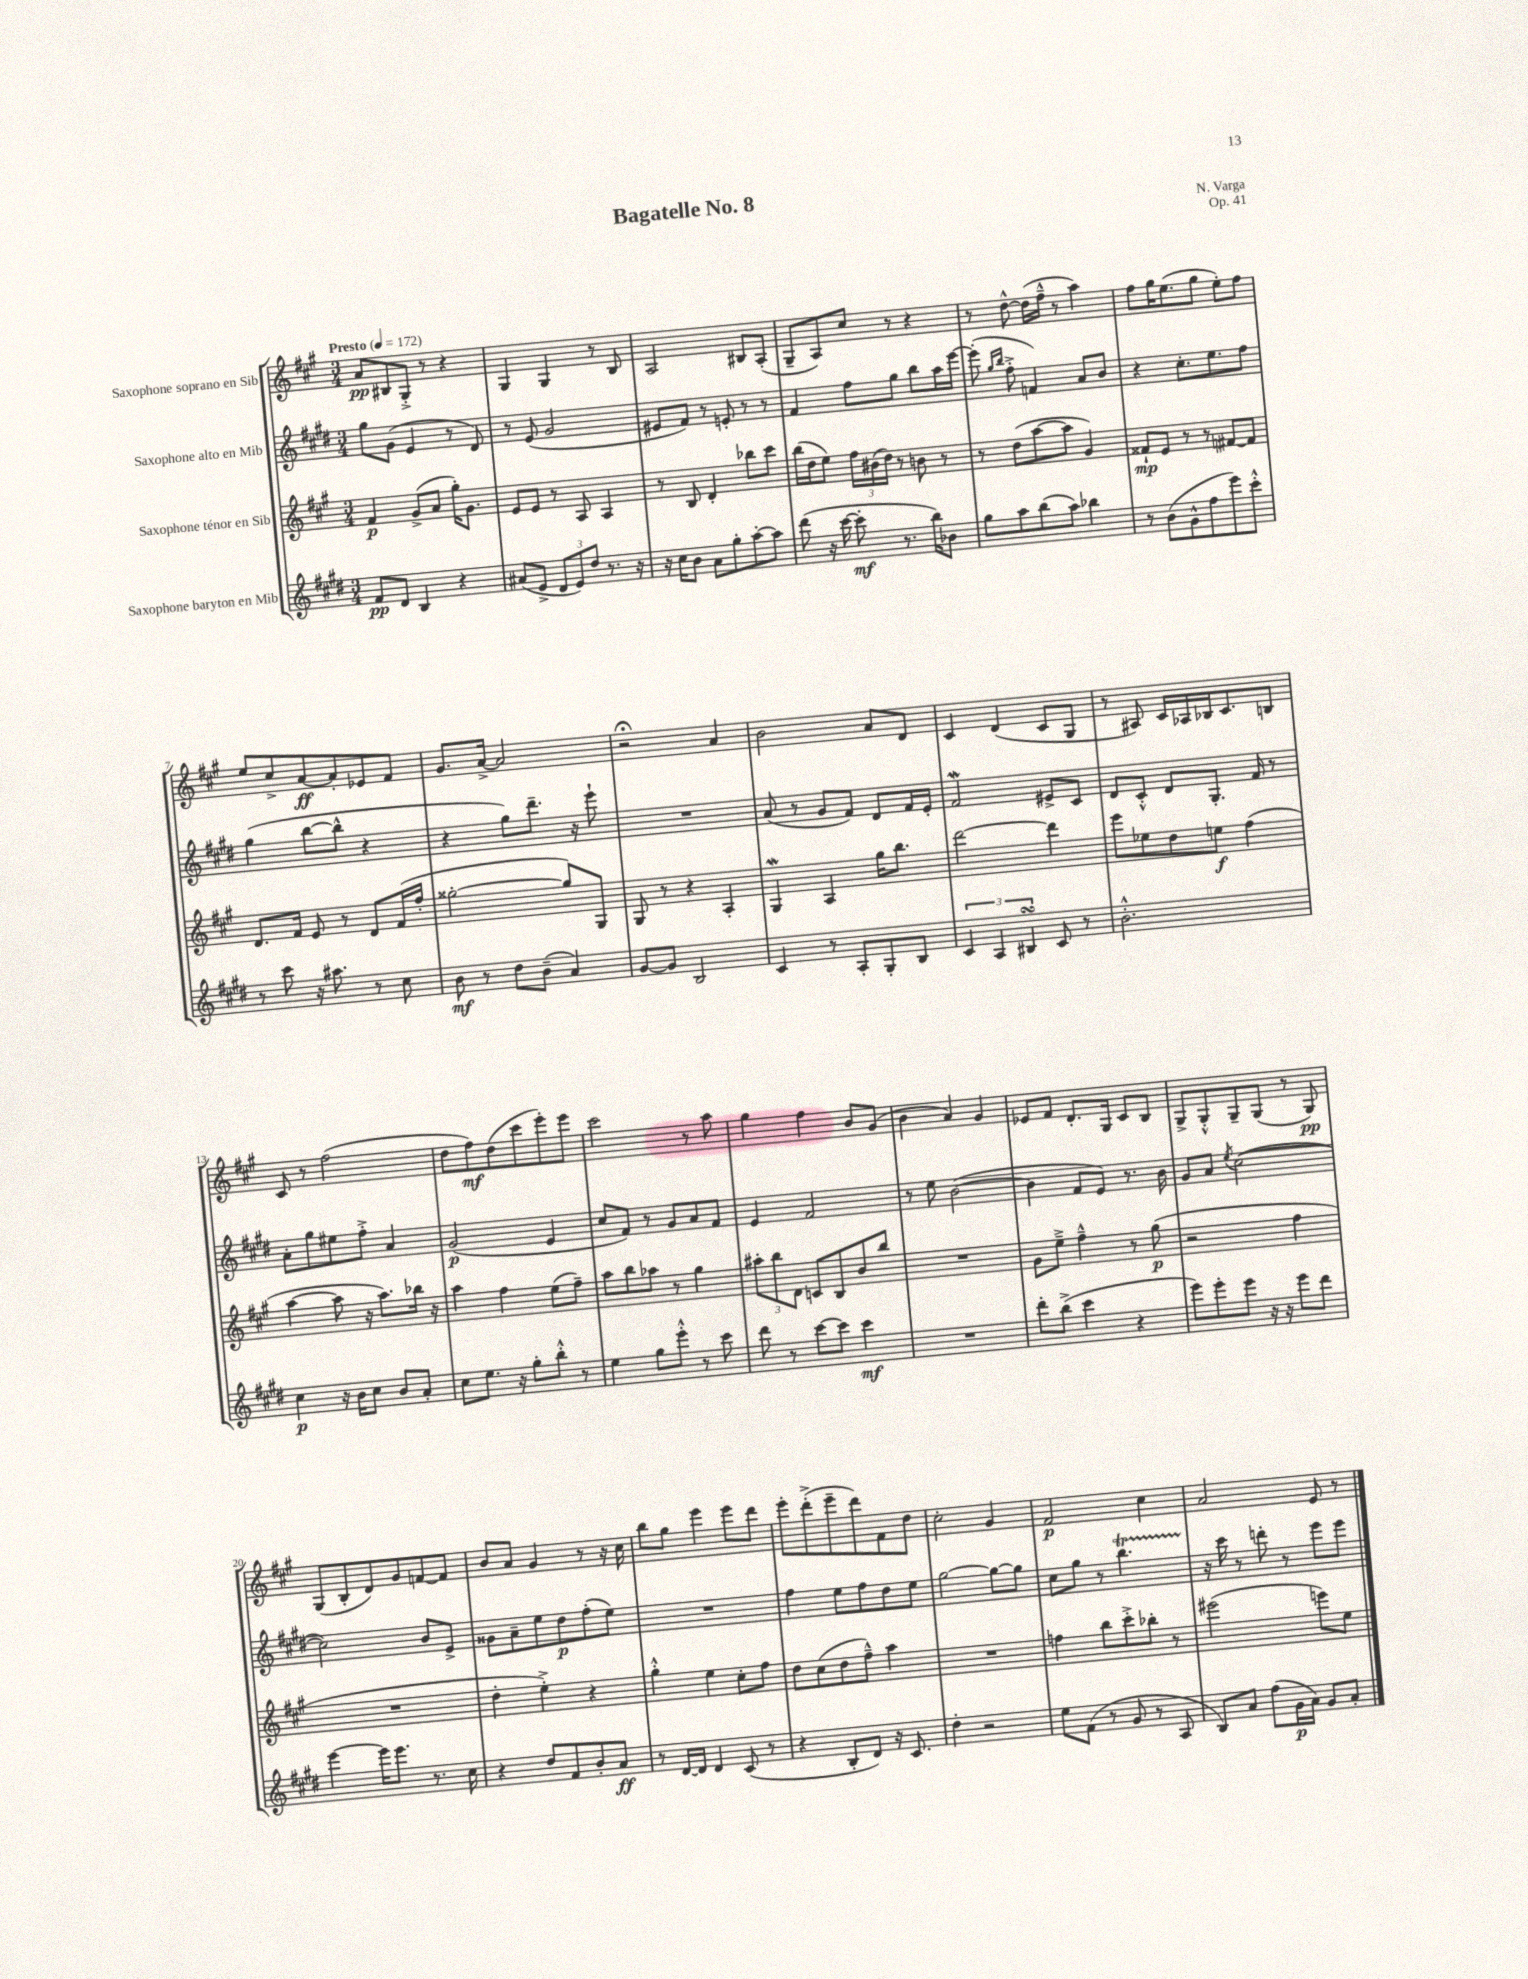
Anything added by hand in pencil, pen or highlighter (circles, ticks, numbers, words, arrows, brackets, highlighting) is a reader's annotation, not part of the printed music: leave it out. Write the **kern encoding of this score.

**kern	**kern	**kern	**kern
*staff4	*staff3	*staff2	*staff1
*clefG2	*clefG2	*clefG2	*clefG2
*k[f#c#g#d#]	*k[f#c#g#]	*k[f#c#g#d#]	*k[f#c#g#]
*M3/4	*M3/4	*M3/4	*M3/4
*MM172	*MM172	*MM172	*MM172
8f#	4f#	8gg#	8a
8d#	.	(8g#	8B#
4B	(8g#^	4e	8G#'^
.	8a	.	8r
4r	16gg#')	8r	4r
.	8.g#	.	.
.	.	8d#)	.
=	=	=	=
(8a#	8e	8r	4G#
8e^	8e	(8e	.
12d#	8r	2g#	4G#
12e)	.	.	.
.	8A	.	.
12dd#	.	.	.
8.r	4A	.	8r
.	.	.	8B
16r	.	.	.
=	=	=	=
16r	8r	8e#	2A
16cc#	.	.	.
8b	8B	8f#)	.
8a	4d'	8r	.
8gg#'	.	8e'	.
[8aa'	8bb-	8r	8B#
8aa]	8ccc#	8r	(8A'
=	=	=	=
(8ddd#	(16bb	4f#	8G#~
.	16dd	.	.
16r	8ee)	.	8A)
[16ccc#	.	.	.
8ccc#']	24ff#	8ff#	8cc#
.	(24b#	.	.
.	24dd)	.	.
8.r	8r	8gg#	8r
.	8b	8bb	4r
16bb)	.	.	.
8b-	8r	16aa	.
.	.	[16eee	.
=	=	=	=
8gg#	8r	(8eee']	8r
.	.	16qqgg#	.
.	.	16qqbb	.
8aa	(8dd	8ff#'^	[8dd^^
(8bb	[8aa	4f)	(16dd]
.	.	.	16ff#~^^
8aa)	8aa]	.	8r
4bb-	4g#)	8a	4aa)
.	.	8b	.
=	=	=	=
8r	8f##`	4r	8ff#
(8b	8e	.	16gg#
.	.	.	(8.ee
8g#^^	8r	8.cc#'	.
8ff#	8r	.	8gg#
.	.	8.ee	.
8eee)	[8f#	.	8ee')
8ccc#'^^	8f#]	8ff#	8ff#
=	=	=	=
8r	8.d	(4gg#	8ee
8ccc#	.	.	8cc#^
.	16f#	.	.
16r	8e	[8bb	[8a
8.aa#	.	.	.
.	8r	8bb^^]	8a']
8r	8d	4r	8e-
8cc#	(16f#	.	8f#
.	16ff#'	.	.
=	=	=	=
8b	[2gg##'	4r	8.g#
8r	.	.	.
.	.	.	[16a^
8dd#	.	8gg#)	2a]
(8b~	.	8.ddd#~	.
4a)	8gg##])	.	.
.	.	16r	.
.	8G#	8eee`	.
=	=	=	=
[8g#	8G#	2.r	2r;
8g#]	8r	.	.
2B	4r	.	.
.	4A'	.	4a
=	=	=	=
4c#	4G#	(8a	2b
.	.	8r	.
8r	4A	8g#	.
8A'	.	8f#)	.
8G#'	16gg#	8d#	8a
.	8.bb	.	.
8B	.	16f#	8d
.	.	16e'	.
=	=	=	=
6c#	[2ddd	2f#	4c#
6A	.	.	.
.	.	.	(4d
6B#	.	.	.
8c#	4ddd]	8e#^	8c#
8r	.	8c#	8G#
=	=	=	=
2.b'^^	8eee	8d#	8r
.	8ee-	8c#'^^	8A#)
.	8dd	8d#	16c#
.	.	.	16A-
.	8ee	8.G#'	16B-
.	.	.	8.c#
.	(4ff#	.	.
.	.	16f#	.
.	.	8r	8B
=	=	=	=
4cc#	[4aa	8a'	8c#
.	.	8gg#	8r
16r	8aa]	8ee#	(2ff#
16b	.	.	.
8cc#	16r	8ff#'^	.
.	8.aa)	.	.
8b	.	4a	.
8a'	16bb-	.	.
.	16r	.	.
=	=	=	=
8cc#	4aa	(2g#	8dd
8.ee	.	.	8ff#)
.	4ff#	.	(8dd
16r	.	.	.
8gg#'	.	.	8ccc#
8bb'^^	(8ee	4e	8eee')
8r	8ff#~)	.	8eee
=	=	=	=
4ee	8aa	8cc#	2ccc#
.	8bb	8f#)	.
8gg#	8aa-	8r	.
8eee'^^	8r	8g#	.
8r	4gg#	8a	8r
8ccc#	.	8f#	8aa
=	=	=	=
8ddd#	12aa#'	4e	4gg#
.	12bb	.	.
8r	.	.	.
.	12d	.	.
[8ccc#	8c	2f#	4ff#
8ccc#]	8B	.	.
4ccc#	8b	.	8b
.	8bb	.	(8g#
=	=	=	=
2.r	2.r	8r	4b
.	.	8ee	.
.	.	([2b	4a)
.	.	.	4g#
=	=	=	=
8ddd#'	8g#	4b]	8e-
(8bb^	8ee~^	.	8f#
4ccc#	4ff#~^^	8f#	8.d'
.	.	8e)	.
.	.	.	16G#
4r	8r	8.r	8c#
.	(8gg#	.	8B
.	.	16b	.
=	=	=	=
8eee)	2r	8g#	8G#^
8eee'	.	8a	8G#'^^
.	.	8qee	.
8eee	.	([2cc#	8G#~
16r	.	.	(8G#
16r	.	.	.
8eee	4ff#	.	8r
8ddd#	.	.	8G#)
=	=	=	=
[4eee	2.r	2cc#])	(8G#
.	.	.	8B'
16eee]	.	.	8d)
8.eee	.	.	.
.	.	.	8g#
8.r	.	8b	[8f
.	.	8e^	8f]
16cc#	.	.	.
=	=	=	=
4r	4dd'	8g##	8b
.	.	8a~	8a
8dd#	4ee'^)	8ee	4g#
8f#	.	8dd#	.
8b'	4r	(8ff#'	8r
8a	.	8ee)	16r
.	.	.	16cc#
=	=	=	=
8r	4gg#'^^	2.r	8bb
[16d#	.	.	8gg#
16d#]	.	.	.
4d#	4ee	.	4eee
(8c#	8cc#'	.	8eee
8r	8ff#	.	8ddd
=	=	=	=
4r	8dd	4ff#	8eee'
.	(8cc#	.	(8ddd'^
8B'	8dd	8ee	8eee~
8d#)	8ff#~^^)	8ff#	8ddd)
16r	4aa	8dd#	8f#
8.c#	.	.	.
.	.	8ee	8dd
=	=	=	=
4dd#'	2.r	[2gg#	2cc#'
2r	.	.	.
.	.	8gg#_	4g#
.	.	8gg#]	.
=	=	=	=
8ee	4ff	8cc#	2f#
(8f#	.	8gg#	.
8r	8bb	8r	.
8g#	8ccc#'^	4.bb	.
8r	8bb-'	.	4cc#
8A	8r	.	.
=	=	=	=
8B)	(2eee#	16r	2a
.	.	16ccc#	.
8a	.	8r	.
(8ff#	.	8ddd'	.
16g#	.	8r	.
16a)	.	.	.
8g#	8eee)	8eee	8e
8a'	8ee	8eee	8r
==	==	==	==
*-	*-	*-	*-
